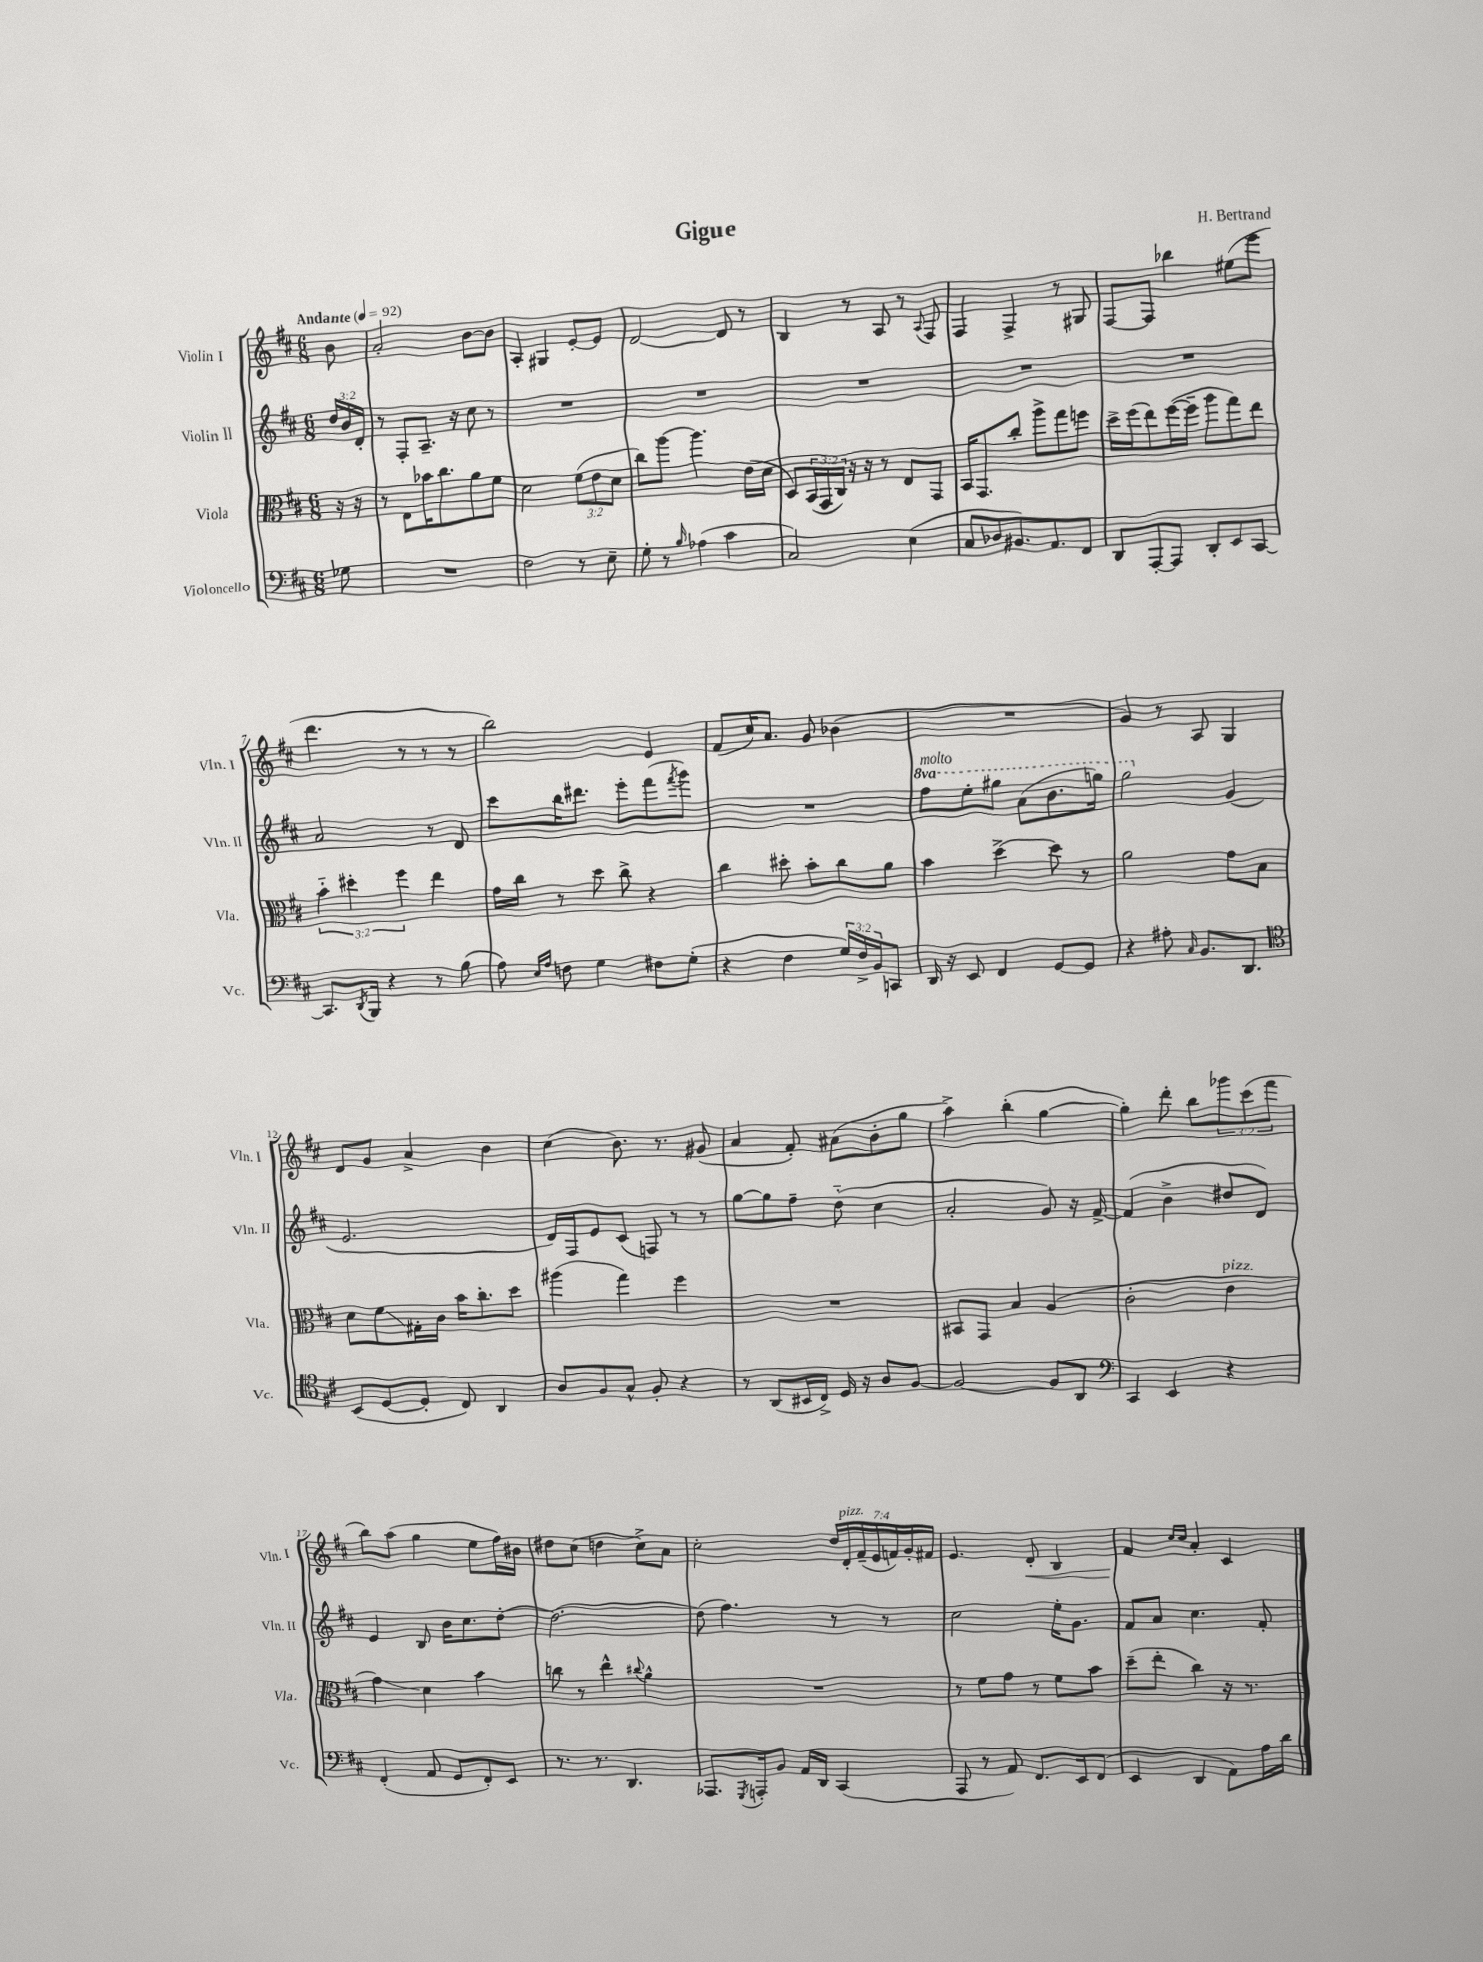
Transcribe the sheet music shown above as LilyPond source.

\header { title = "Gigue" composer = "H. Bertrand" }
<<
\new StaffGroup <<
\new Staff = "s0" \with { instrumentName = "Violin I" shortInstrumentName = "Vln. I" } {
    \clef treble \key d \major \numericTimeSignature \time 6/8 \override Staff.TupletNumber.text = #tuplet-number::calc-fraction-text \partial 8 \tempo "Andante" 4 = 92
    b'8 |
    a'2-. b'8~ b'8 |
    a4-. gis4 e'8~-. e'8 |
    d'2~ d'8 r8 |
    b4 r8 a8 r8 \appoggiatura { a8 } fis8 |
    fis4 fis4-> r8 gis8 |
    fis8~ fis8 bes''4 eis''8( e'''8 |
    d'''4. r8 r8 r8 |
    b''2) e'4 |
    fis'8( cis''16) a'8. g'8 bes'4( |
    R2. |
    g'4) r8 a8 g4 |
    d'8 g'8 a'4-> b'4 |
    cis''4( b'8.) r8. gis'8( |
    a'4 fis'8-.) ais'8( b'8-. g''8 |
    a''4->) b''4-.( g''4~ |
    g''4-.) d'''8-. b''8 \tuplet 3/2 { ges'''8 cis'''8( fis'''8 } |
    b''8) a''8( g''4 e''8 fis''16) bis'16 |
    dis''8 cis''8( d''4 cis''8->) a'8 |
    cis''2-. \tuplet 7/4 { d''16 d'16-.^\markup { \italic "pizz." } fis'16--( e'16 f'16) g'16-. fis'16 } |
    e'4. d'8-.\< b4 |
    fis'4\! \grace { cis''16 cis''16 } a'4-. cis'4 \bar "|." |
}
\new Staff = "s1" \with { instrumentName = "Violin II" shortInstrumentName = "Vln. II" } {
    \clef treble \key d \major \numericTimeSignature \time 6/8 \override Staff.TupletNumber.text = #tuplet-number::calc-fraction-text \set Staff.ottavationMarkups = #ottavation-simple-ordinals \partial 8
    \tuplet 3/2 { d''16 b'16 d'16-. } |
    r8 fis8-. a8.-- r16 cis''8 r8 |
    R2. |
    R2. |
    R2. |
    R2. |
    R2. |
    a'2 r8 d'8 |
    cis'''8 b''16 dis'''8. e'''8-. fis'''8( \acciaccatura { fis'''8 } g'''8) |
    R2. |
    \ottava #1 fis'''8^\markup { \italic "molto" } e'''8-. gis'''8 a''8( b''8. g'''16) |
    g'''2 \ottava #0 g'4( |
    e'2. |
    d'16) fis16 e'8 cis'8( f8) r8 r8 |
    g''8~ g''8 fis''8-- d''8-_( cis''4 |
    a'2-. g'8) r16 fis'16~-> |
    fis'4( b'4-> dis''8 d'8) |
    e'4 b8 b'16 cis''8. d''8~-. |
    d''2.~ |
    d''8( fis''4.) r8 r8 |
    cis''2 e''16-. g'8. |
    fis'8 a'8 cis''4. fis'8-. \bar "|." |
}
\new Staff = "s2" \with { instrumentName = "Viola" shortInstrumentName = "Vla." } {
    \clef alto \key d \major \numericTimeSignature \time 6/8 \override Staff.TupletNumber.text = #tuplet-number::calc-fraction-text \partial 8
    r16 r16 |
    r8 e8 bes'16 cis''8. a'8 fis'8 |
    d'2 \tuplet 3/2 { fis'8( e'8 d'8 } |
    cis''8) a''8~ a''4. e'16( d'16 |
    d8) \tuplet 3/2 { b,16( g,16 cis16) } r16 r16 r8 e8 g,8 |
    b,16 g,8. cis''8-. a''8-> g''8 f''8 |
    d''16-> fis''16( e''8) fis''16~( fis''16-- a''8 g''8) e''8 |
    \tuplet 3/2 { b'4-_ dis''4-. fis''4 } e''4 |
    g'16 cis''16 r8 d''8 cis''8-> r4 |
    cis''4 dis''8-. b'8-. cis''8 a'8 |
    b'4 d''4~-> d''8 r8 |
    a'2 g'8 b8 |
    d'8 fis'8\glissando gis16-. cis'16 b'16 cis''8.-. d''8 |
    ais''4( g''4) fis''4 |
    R2. |
    bis,8 g,8 b4 a4( |
    cis'2-. e'4^\markup { \italic "pizz." } |
    g'4\glissando) d'4 b'4 |
    c''8 r8 e''4-^ \appoggiatura { cis''8 } a'4-^ |
    R2. |
    r8 fis'8 g'8 r8 fis'8 b'8 |
    d''8--( e''8-. cis''4) r16 r8. \bar "|." |
}
\new Staff = "s3" \with { instrumentName = "Violoncello" shortInstrumentName = "Vc." } {
    \clef bass \key d \major \numericTimeSignature \time 6/8 \override Staff.TupletNumber.text = #tuplet-number::calc-fraction-text \partial 8
    ges8 |
    R2. |
    fis2 r8 e8-- |
    g8-. r8 \grace { b16 } aes4( cis'4 |
    cis2) e4( |
    cis8 des8 bis,8.) a,8. fis,8 |
    d,8 a,,8~-. a,,8 d,8-. e,8 cis,8~ |
    cis,8. \acciaccatura { d,8 } b,,16 r4 r8 b8( |
    a8) \grace { e16 a16 } f8 g4 fis8 g8-.( |
    r4 fis4 \tuplet 3/2 { g16) fis16-> b,16 } c,8 |
    d,16 r16 e,8 fis,4 g,8~ g,8 |
    r4 ais8-. \grace { cis16 } b,8. d,8. |
    \clef tenor b,8( d8~ d8-. cis8) a,4 |
    a8 fis8 g8-^ fis8-. r4 |
    r8 a,8( bis,16 cis16->) d16 r16 a8 fis8~ |
    fis2~ fis8 a,8 |
    \clef bass cis,4 e,4 r4 |
    fis,4-.( a,8 g,8 fis,8-.) e,8 |
    r8. r8. d,4. |
    aes,,8. \acciaccatura { g,,8 } a,,16-. b,8 a,16 d,16 cis,4( |
    a,,8 r8 a,8) fis,8. e,16 fis,8( |
    e,4 d,4 a,8) a16 d'16 \bar "|." |
}
>>
>>
